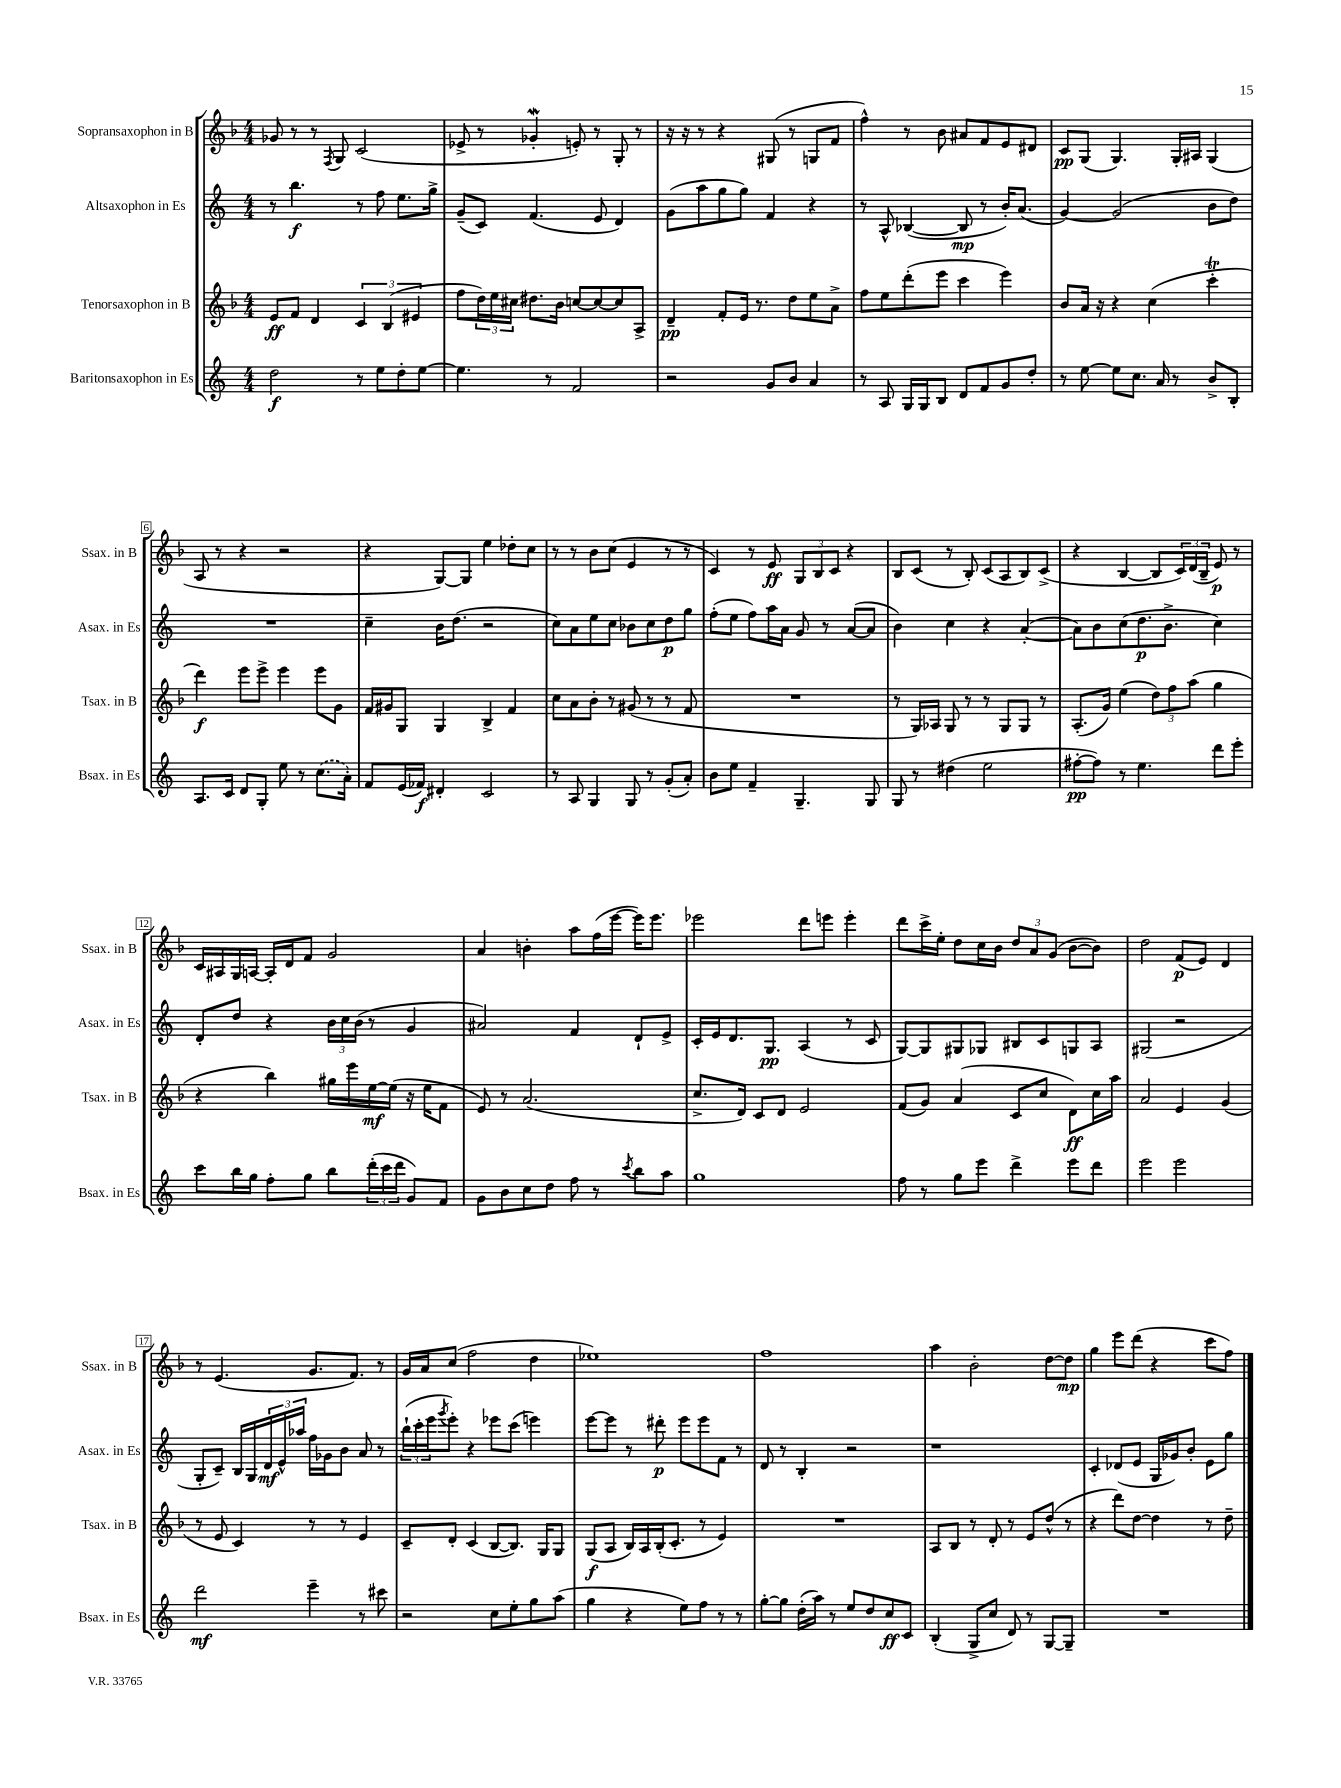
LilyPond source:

<<
\new StaffGroup <<
\new Staff = "s0" \with { instrumentName = "Sopransaxophon in B" shortInstrumentName = "Ssax. in B" } {
    \clef treble \key f \major \numericTimeSignature \time 4/4
    ges'8 r8 r8 \acciaccatura { f8 } g8 c'2( |
    ees'8-> r8 ges'4-.\mordent e'8-.) r8 g8-. r8 |
    r16 r16 r8 r4 gis8( r8 g8 f'8 |
    f''4-^) r8 bes'8 ais'8 f'8 e'8 dis'8 |
    c'8\pp g8( g4.) g16-. ais16 g4( |
    a8 r8 r4 r2 |
    r4 g8~) g8 e''4 des''8-. c''8 |
    r8 r8 bes'8 c''8( e'4 r8 r8 |
    c'4) r8 e'8\ff \tuplet 3/2 { g8 bes8 c'8 } r4 |
    bes8 c'8( r8 bes8-.) c'8( a8 bes8) c'8->( |
    r4 bes4~ bes8 \tuplet 3/2 { c'16) d'16( bes16-- } e'8\p) r8 |
    c'16 ais16 g16 a16~ a16-. d'16 f'8 g'2 |
    a'4 b'4-. a''8 f''16( e'''16~ e'''16) e'''8. |
    ees'''2 d'''8 e'''8 e'''4-. |
    d'''8 c'''16-> e''16-. d''8 c''16 bes'16 \tuplet 3/2 { d''8 a'8 g'8( } bes'8~ bes'8) |
    d''2 f'8\p( e'8) d'4 |
    r8 e'4.( g'8. f'8.) r8 |
    g'16 a'16 c''8( f''2 d''4 |
    ees''1) |
    f''1 |
    a''4 bes'2-. d''8~ d''8\mp |
    g''4 e'''8 d'''8( r4 c'''8 f''8) \bar "|." |
}
\new Staff = "s1" \with { instrumentName = "Altsaxophon in Es" shortInstrumentName = "Asax. in Es" } {
    \clef treble \key c \major \numericTimeSignature \time 4/4
    r8 b''4.\f r8 f''8 e''8. g''16-> |
    g'8--( c'8) f'4.( e'8 d'4) |
    g'8( a''8 g''8 g''8) f'4 r4 |
    r8 a8-^ bes4~( bes8\mp r8 b'16-.) a'8.( |
    g'4~) g'2( b'8 d''8) |
    R1 |
    c''4-- b'16 d''8.( r2 |
    c''8) a'8 e''8 c''8 bes'8 c''8 d''8\p g''8 |
    f''8-.( e''8 f''8) a''16 a'16 g'8 r8 a'8~( a'8 |
    b'4) c''4 r4 a'4~-.( |
    a'8) b'8 c''8( d''8.\p b'8.-> c''4) |
    d'8-. d''8 r4 \tuplet 3/2 { b'16 c''16 b'16( } r8 g'4 |
    ais'2) f'4 d'8-! e'8-> |
    c'16-. e'16 d'8. g8.\pp a4( r8 c'8 |
    g8~) g8 gis8 ges8 bis8 c'8 g8 a8 |
    gis2( r2 |
    g8-. c'8--) b16 g16 \tuplet 3/2 { d'16\mf e'16-^ aes''16 } f''16 ges'16 b'8 a'8 r8 |
    \tuplet 3/2 { b''16-!( c'''16-. e'''16 } \acciaccatura { g'''8 } e'''8-.) r4 ees'''8 c'''8( e'''4) |
    e'''8~ e'''8 r8 dis'''8-.\p e'''8 e'''8 f'8 r8 |
    d'8 r8 b4-. r2 |
    r1 |
    c'4-. des'8( e'8 g16 ges'16) b'8-. e'8 g''8 \bar "|." |
}
\new Staff = "s2" \with { instrumentName = "Tenorsaxophon in B" shortInstrumentName = "Tsax. in B" } {
    \clef treble \key f \major \numericTimeSignature \time 4/4
    e'8\ff f'8 d'4 \tuplet 3/2 { c'4 bes4( eis'4 } |
    f''8 \tuplet 3/2 { d''16) e''16 cis''16 } dis''8. bes'16 c''8~ c''8~ c''8 a8-> |
    d'4--\pp f'8-. e'16 r8. d''8 e''8 a'8-> |
    f''8 e''8 d'''8-.( e'''8 c'''4 e'''4) |
    bes'8 a'16 r16 r4 c''4( c'''4-.\trill |
    d'''4\f) e'''8 e'''8-> e'''4 e'''8 g'8 |
    f'16 gis'16 g8 g4 bes4-> f'4 |
    c''8 a'8 bes'8-. r8 gis'8( r8 r8 f'8 |
    R1 |
    r8 g16) aes16 g8 r8 r8 g8 g8 r8 |
    a8.-.( g'16) e''4( \tuplet 3/2 { d''8) f''8 a''8( } g''4 |
    r4 bes''4) gis''16 e'''16 e''16~\mf e''16( r16 e''16 f'8 |
    e'8) r8 a'2.( |
    c''8.-> d'16) c'8 d'8 e'2 |
    f'8( g'8) a'4( c'8 c''8 d'8\ff) c''16 a''16 |
    a'2 e'4 g'4( |
    r8 e'8 c'4) r8 r8 e'4 |
    c'8-- d'8-. c'4( bes8~ bes8.) g16 g8 |
    g8\f( a8 bes16) a16 bes16-.( c'8.-. r8 e'4) |
    R1 |
    a8 bes8 r8 d'8-. r8 e'8 d''8-^( r8 |
    r4 d'''8) d''8~ d''4 r8 d''8-- \bar "|." |
}
\new Staff = "s3" \with { instrumentName = "Baritonsaxophon in Es" shortInstrumentName = "Bsax. in Es" } {
    \clef treble \key c \major \numericTimeSignature \time 4/4
    d''2\f r8 e''8 d''8-. e''8~ |
    e''4. r8 f'2 |
    r2 g'8 b'8 a'4 |
    r8 a8 g16 g16 b8 d'8 f'8 g'8 d''8-. |
    r8 e''8~ e''8 c''8. a'16 r8 b'8-> b8-. |
    a8. c'16 d'8 g8-. e''8 r8 \once \slurDashed c''8.( a'16-.) |
    f'8 e'16( fes'16\f) dis'4-. c'2 |
    r8 a8 g4 g8 r8 g'8-.( a'8-.) |
    b'8 e''8 f'4-- g4.-- g8 |
    g8 r8 dis''4( e''2 |
    fis''8~-.\pp fis''8) r8 e''4. d'''8 e'''8-. |
    c'''8 b''16 g''16 f''8-. g''8 b''8 \tuplet 3/2 { d'''16-.( c'''16 d'''16 } g'8) f'8 |
    g'8 b'8 c''8 d''8 f''8 r8 \acciaccatura { c'''8 } b''8 a''8 |
    g''1 |
    f''8 r8 g''8 e'''8 d'''4-> e'''8 d'''8 |
    e'''2 e'''2 |
    d'''2\mf e'''4-- r8 cis'''8 |
    r2 c''8 e''8-. g''8 a''8( |
    g''4 r4 e''8) f''8 r8 r8 |
    g''8~-. g''8 d''16-.( a''16) r8 e''8 d''8 c''8\ff c'8 |
    b4-.( g8-> c''8 d'8) r8 g8~ g8-- |
    R1 \bar "|." |
}
>>
>>
\layout { \context { \Score \override BarNumber.stencil = #(make-stencil-boxer 0.1 0.3 ly:text-interface::print) } }
